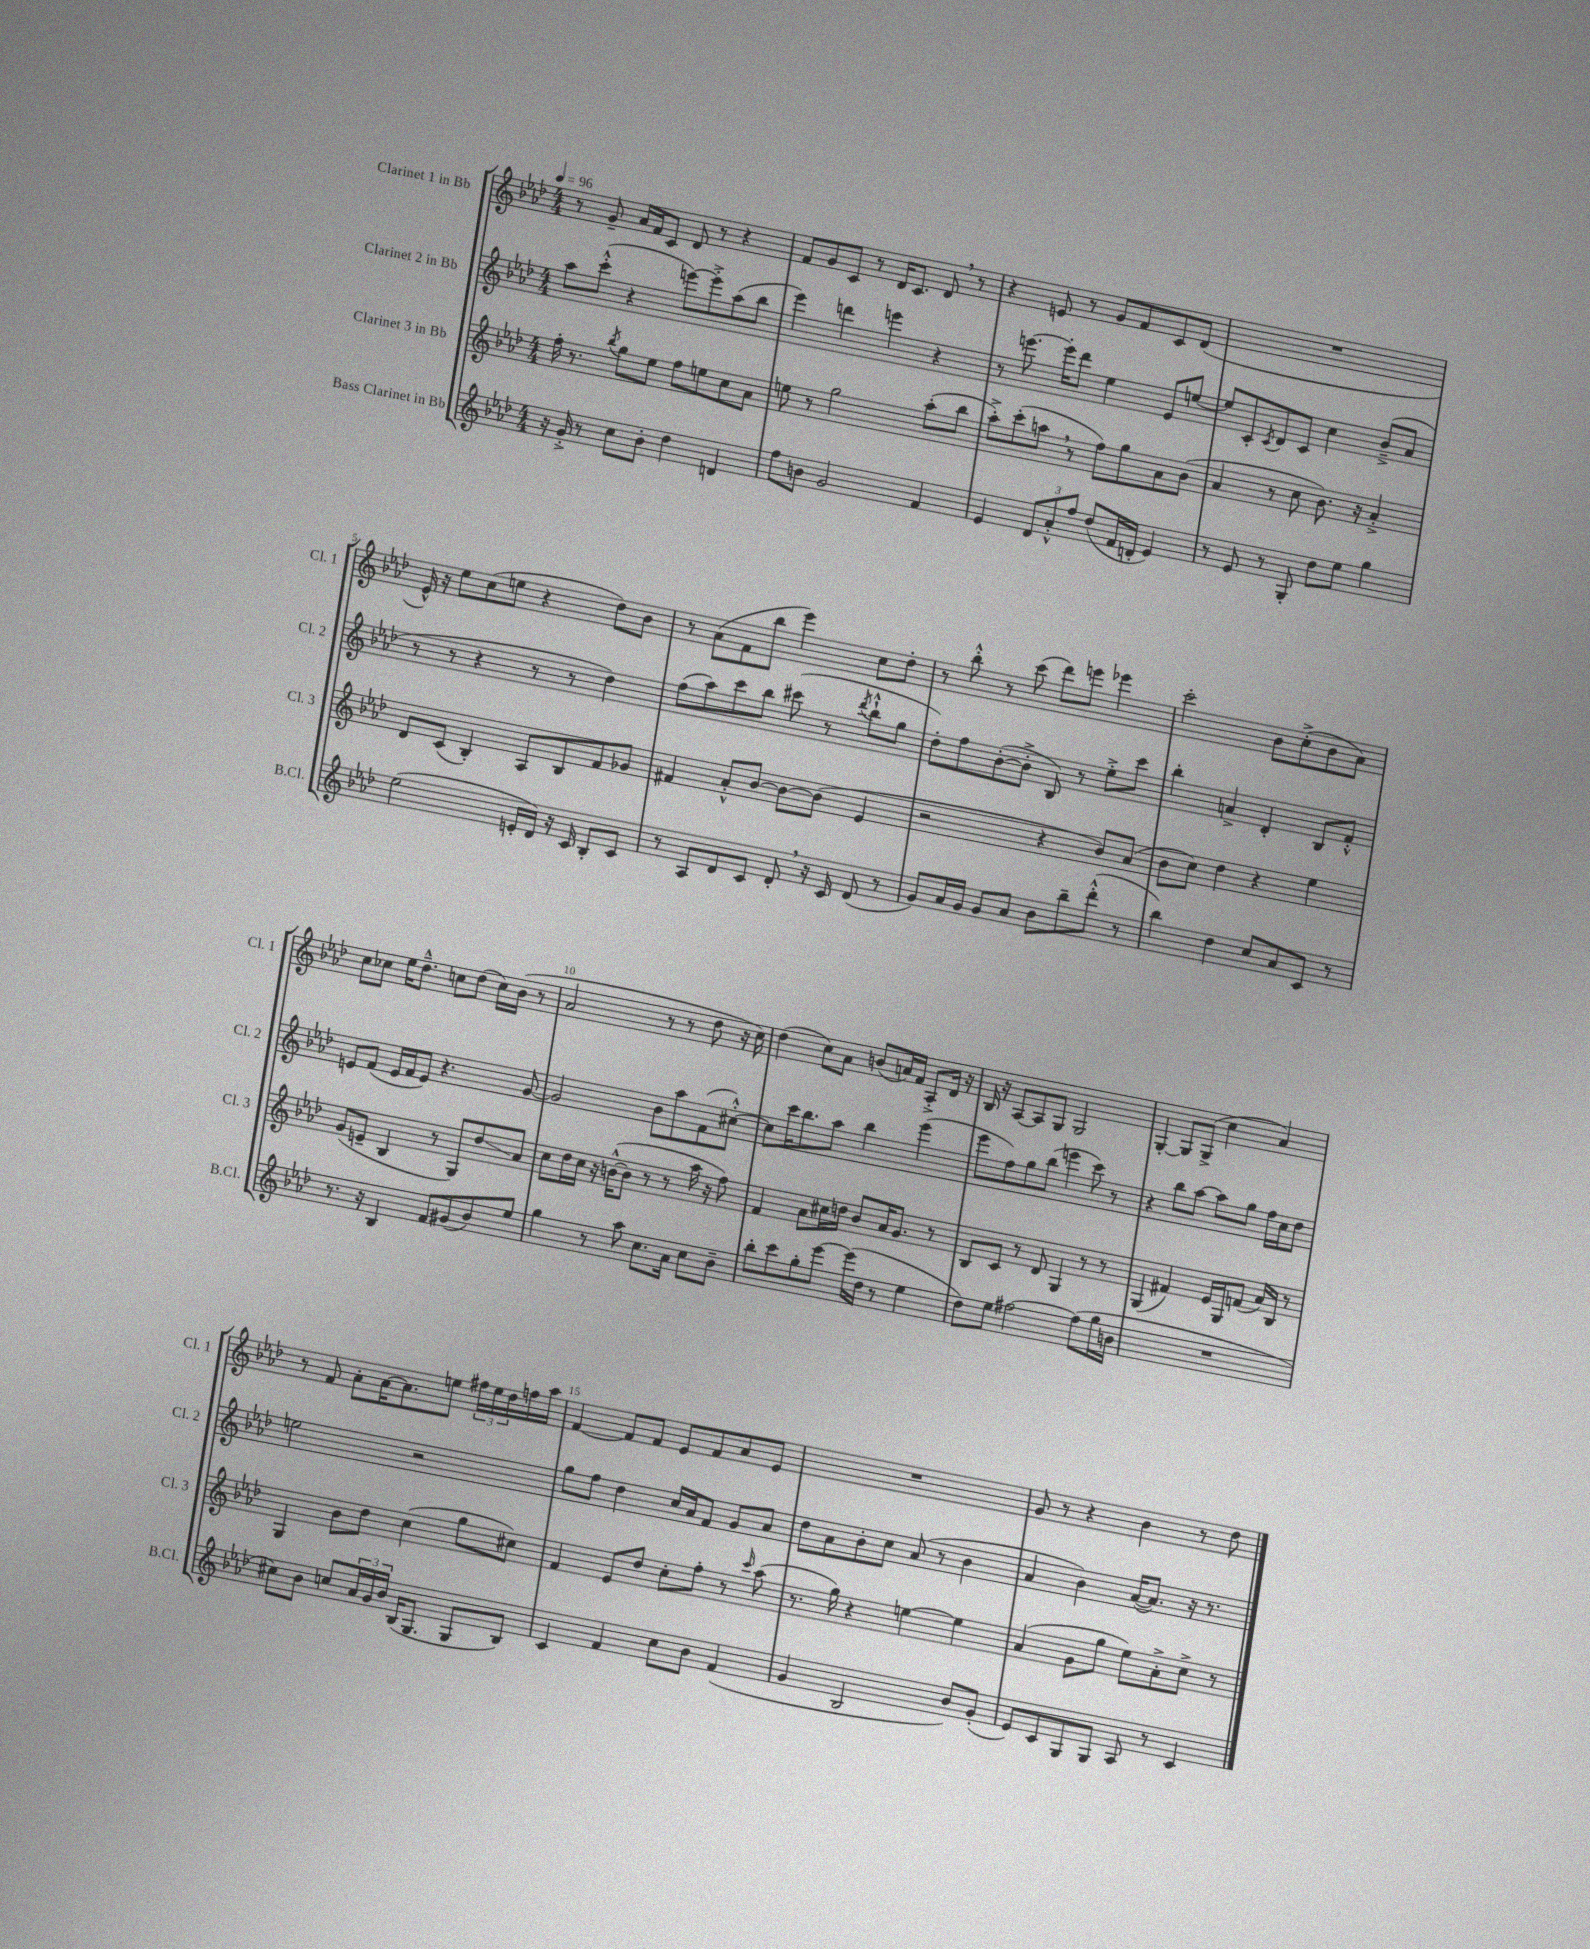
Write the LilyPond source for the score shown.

<<
\new StaffGroup <<
\new Staff = "s0" \with { instrumentName = "Clarinet 1 in Bb" shortInstrumentName = "Cl. 1" } {
    \clef treble \key aes \major \numericTimeSignature \time 4/4 \tempo 4 = 96
    r8 g'8-- aes'16 f'16 c'8 des'8 r8 r4 |
    f'8 g'8 c'8 r8 des'16 c'8. des'8 \breathe r8 |
    r4 e'8 r8 g'8 f'8 c'8 des'8( |
    R1 |
    ees'16-^) r16 ees''8 c''8( e''8 r4 des''8) bes'8 |
    r8 aes'8( f'8 bes''8 ees'''4) c''8 des''8-. |
    r8 bes''8-.-^ r8 c'''8( des'''8) e'''8 ees'''4 |
    c'''2-. bes'8 c''8-.->( bes'8 aes'8) |
    c''8 ces''8 ees''16 des''8.---^ c''8 des''8( c''16) bes'16( r8 |
    aes'2 r8 r8 des''8 r16 c''16) |
    des''4( c''8) aes'8 b'8( a'16) f'16 aes8-.-> des'16 r16 |
    bes16 r16 aes8~ aes8 g8 g2 |
    g4~-. g8 g8->( c''4 aes'4) |
    r8 f'8 aes'8-. aes'16~ aes'8. e''8 \tuplet 3/2 { fis''16 e''16 des''16 } f''16 aes''16 |
    f'4~ f'8 f'8 ees'8 f'8 aes'8 ees'8 |
    R1 |
    g'8 r8 r4 bes'4 r8 des''8 \bar "|." |
}
\new Staff = "s1" \with { instrumentName = "Clarinet 2 in Bb" shortInstrumentName = "Cl. 2" } {
    \clef treble \key aes \major \numericTimeSignature \time 4/4
    aes''8 c'''8-.-^( r4 e'''8~) e'''8-.-> aes''8( bes''8 |
    ees'''4) d'''4 e'''4 r4 |
    r8 e'''8.~ e'''16-. des'''8 ees''4 ees'8 e''8~ |
    e''8 c'8-. \acciaccatura { c'8 } des'8 c'8 c''4 bes'8--->( aes'8 |
    r8 r8 r4 r8 r8 des''4) |
    f''8( aes''8) c'''8 bes''8 cis'''8( r8 \acciaccatura { des'''8 } bes''8-!-^ g''8 |
    des''8-.) f''8 bes'8~-.( bes'8-.-> bes8) r8 ees''8-.-> c'''8 |
    bes''4-. a'4-> des'4-. bes8 f'8-.-^ |
    e'8 f'8( e'16 f'16 e'8) r4. g'8~ |
    g'2 bes'8 aes''8 f'8( cis''8~-.-^) |
    cis''8 c'''16 bes''8. aes''8 bes''4 ees'''4( |
    ees'''8 f''8) g''8 bes''8( e'''4 c'''8) r8 |
    r4 bes''8 aes''8~ aes''8 g''8 f''16 c''16 des''8 |
    e''2 r2 |
    g''8 f''8 des''4 c''16 aes'16 f'8 g'8 aes'8 |
    des''8 aes'8 bes'8-. c''8 aes'8( r8 bes'4 |
    aes'4 bes'4) aes'16~( aes'8.) r16 r8. \bar "|." |
}
\new Staff = "s2" \with { instrumentName = "Clarinet 3 in Bb" shortInstrumentName = "Cl. 3" } {
    \clef treble \key aes \major \numericTimeSignature \time 4/4
    f''16-. r8. \acciaccatura { bes''8 } g''8 ees''8 f''8 e''8 c''8 aes'8 |
    e''8 r8 g''2 aes''8-.( bes''8 |
    aes''8-.->) c'''8-.( a''8 \breathe r8 f''8) g''8 aes'8 bes'8( |
    aes'4 r8 c''8 bes'8.) r16 aes'4-.-> |
    des'8 c'8( bes4-.) aes8 bes8 f'8 ges'8 |
    fis'4 aes'8-.-^ bes'8~ bes'8~ bes'8( ees'4 |
    r2 r4 bes'8) aes'8( |
    bes'8 c''8) des''4 r4 ees''4 |
    g'8( e'8-- bes4 r8 g8) des''8\glissando aes'8 |
    c''8 des''16 c''16 r16 b'16~-^( b'8 r8 r8 aes''16 r16 f''8) |
    f'4 aes'8 cis''16 d''16 bes'8 aes'16 g'8. r8 |
    bes8 c'8 r8 des'8 g4 r8 r8 |
    g4( fis'4) ees'16 g16 f'8( aes'16) bes16 r8 |
    g4 bes'8 des''8 c''4( g''8 cis''8) |
    f'4 ees'8 des''8 c''8-. f''8-. r8 \grace { c'''16 } aes''8( |
    r8. g''16) r4 e''4~ e''4 |
    aes'4( g'8 g''8 ees''8) aes'8-.-> c''8-> r8 \bar "|." |
}
\new Staff = "s3" \with { instrumentName = "Bass Clarinet in Bb" shortInstrumentName = "B.Cl." } {
    \clef treble \key aes \major \numericTimeSignature \time 4/4
    r16 g'16-.-> r8 c''8 bes'8-. des''4 d'4 |
    f''8 b'8 g'2 f'4 |
    ees'4 \tuplet 3/2 { des'8 aes'8-.-^ f''8 } des''8( f'16 d'16-. ees'4) |
    r8 ees'8 r8 g8-. des''8 ees''8 g''4 |
    ees''2( e'16-. des'16) r16 c'16 bes8-. c'8 |
    r8 aes8 des'8 c'8 des'8-. \breathe r16 c'16 des'8( r8 |
    g'8) aes'16 g'16 g'8 aes'8 bes'8 bes''8-- des'''8-.-^( r8 |
    bes''4) des''4 c''8 aes'8 c'8 r8 |
    r8. r16 bes4 f'8 gis'8( bes'8) ees''8 |
    g''4 r8 aes''8 c''8. aes'16 c''8 bes'8-- |
    bes''8-. c'''8 g''8-. ees'''8~ ees'''16( des''16 r8 ees''4 |
    des''8) ees''8 fis''2~ fis''8( g''16 b'16 |
    R1 |
    cis''8) bes'8 c''8 \tuplet 3/2 { aes'16 g'16 bes'16 } bes16( g8. g8 bes8) |
    c'4 f'4 c''8 bes'8 f'4( |
    g'4 bes2 bes'8) g'8-.( |
    ees'8) c'8 g8 g8 aes8 r8 c'4 \bar "|." |
}
>>
>>
\layout { \context { \Score \override BarNumber.break-visibility = ##(#f #t #t) barNumberVisibility = #(every-nth-bar-number-visible 5) } }
